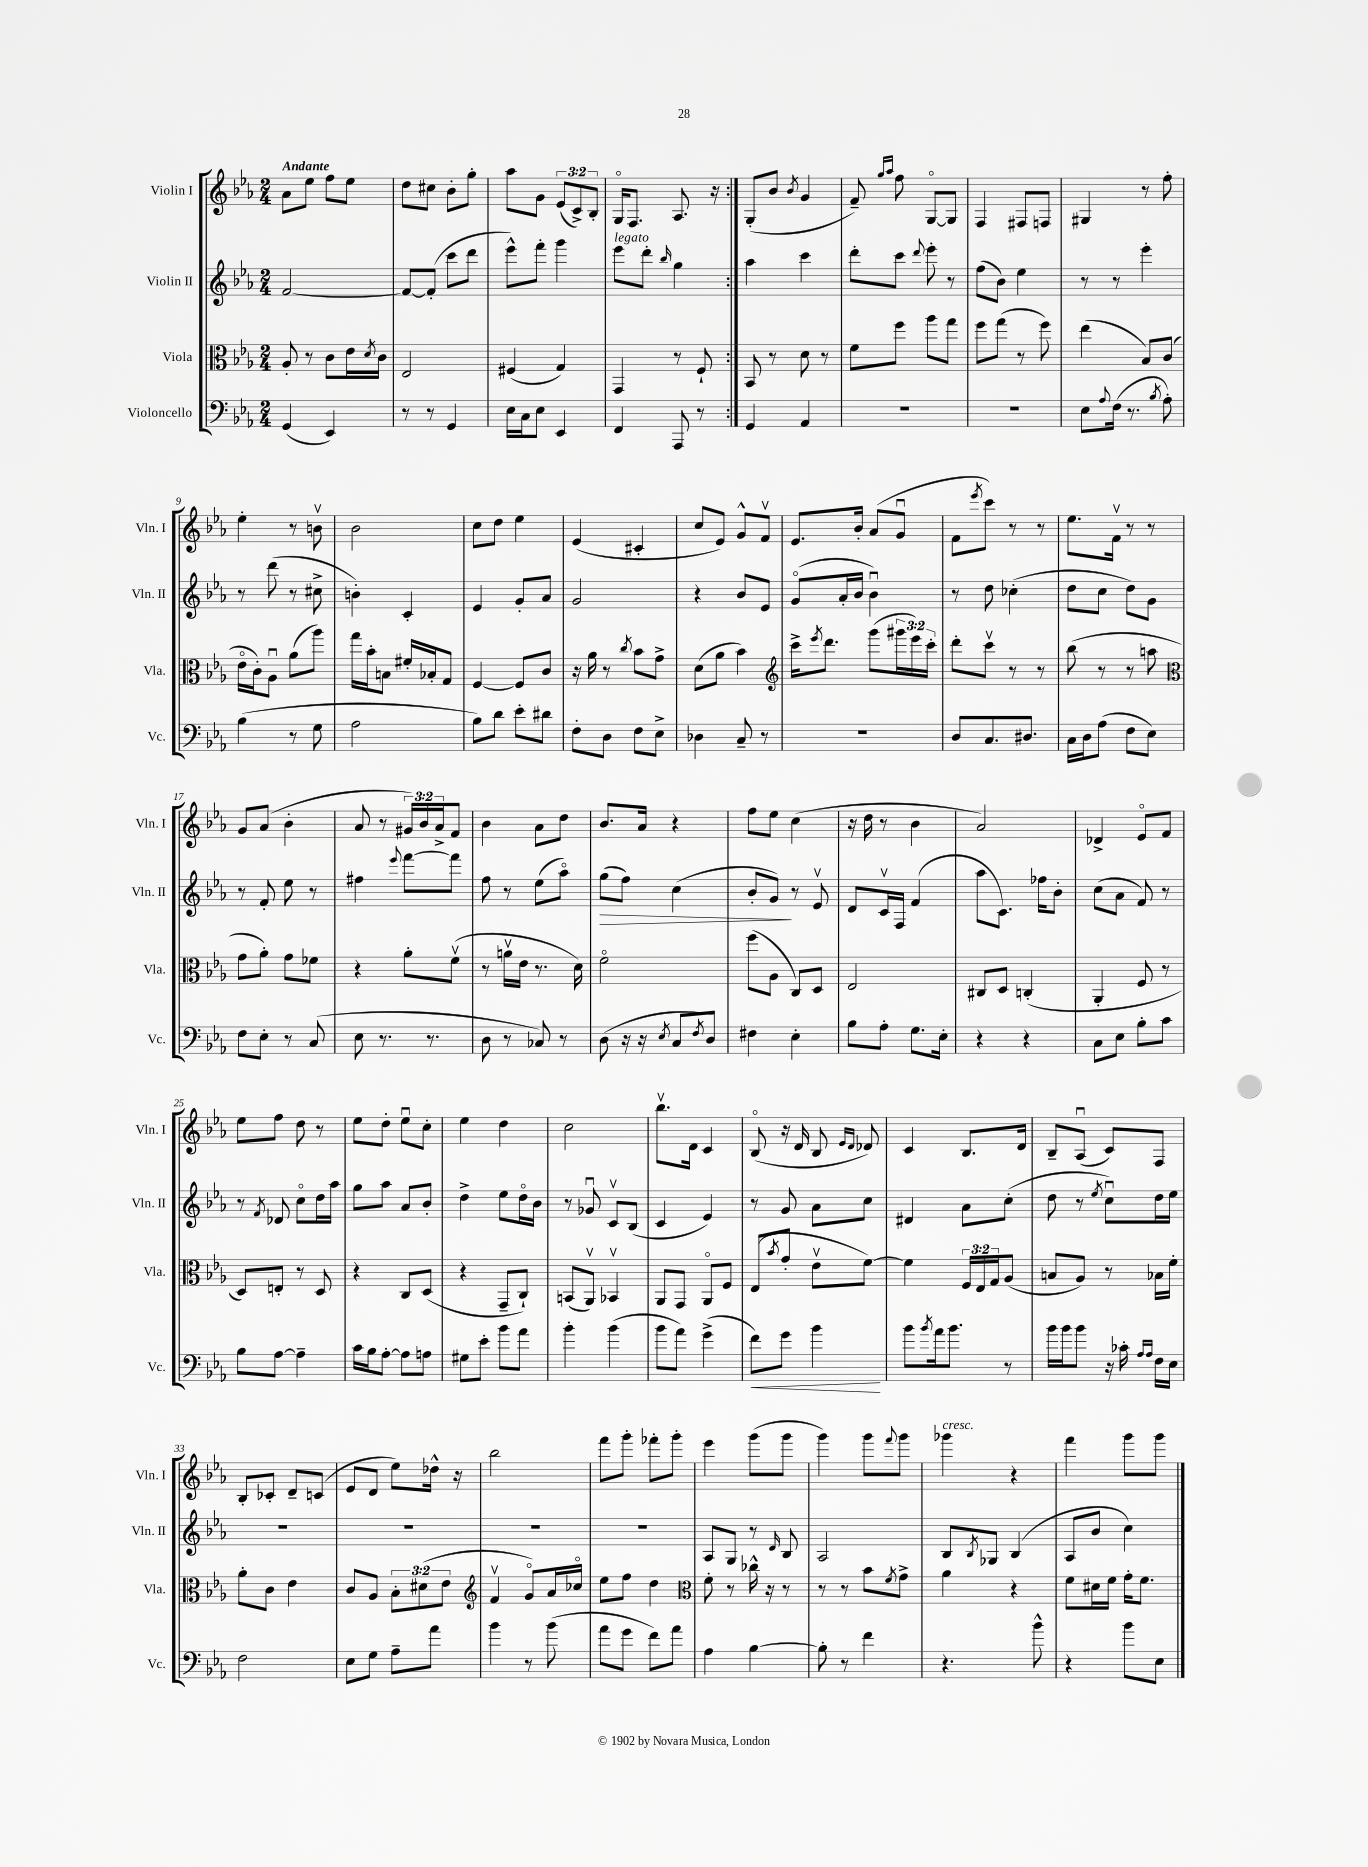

**kern	**dynam	**kern	**kern	**dynam	**kern
*part4	*part4	*part3	*part2	*part2	*part1
*staff4	*staff4	*staff3	*staff2	*staff2	*staff1
*I"Violoncello	*	*I"Viola	*I"Violin II	*	*I"Violin I
*I'Vc.	*	*I'Vla.	*I'Vln. II	*	*I'Vln. I
*clefF4	*	*clefC3	*clefG2	*	*clefG2
*k[b-e-a-]	*	*k[b-e-a-]	*k[b-e-a-]	*	*k[b-e-a-]
*M2/4	*	*M2/4	*M2/4	*	*M2/4
=1	=1	=1	=1	=1	=1
!	!	!	!	!	!LO:TX:a:B:t=Andante
(4GG/	.	8A-'/	[2f/	.	8a-\L
.	.	8r	.	.	8ee-\J
4EE-/)	.	8c\L	.	.	8ff\L
.	.	16e-\L	.	.	8ee-\J
.	.	8qd/	.	.	.
.	.	16c\JJ	.	.	.
=2	=2	=2	=2	=2	=2
8r	.	2E-/	8f/L_	.	8dd\L
8r	.	.	(8f'/J]	.	8cc#X\J
4GG/	.	.	8ccc\L	.	8b-'\L
.	.	.	8ddd\J	.	8gg'\J
=3	=3	=3	=3	=3	=3
16E-\LL	.	(4F#X/	8eee-^^\L)	.	8aa-\L
16C\J	.	.	.	.	.
8E-\J	.	.	8fff'\J	.	8g\J
4EE-/	.	4G/)	4ggg\	.	(12e-/L
.	.	.	.	.	12c^/)
.	.	.	.	.	12B-'/J
=4	=4	=4	=4	=4	=4
!	!	!	!LO:TX:a:i:t=legato	!	!
4FF/	.	4GG/	8eee-\L	.	16G/KL
.	.	.	.	.	8.F/J
.	.	.	8ddd'\J	.	.
.	.	.	16qqbb-/	.	.
8AAA-/	.	8r	4gg\	.	8.A-/
8r	.	8F`/	.	.	.
.	.	.	.	.	16r
=5:|!	=5:|!	=5:|!	=5:|!	=5:|!	=5:|!
4GG/	.	8BB-/	4aa-\	.	(8G'/L
.	.	8r	.	.	8b-/J
.	.	.	.	.	8qb-/
4AA-/	.	8d\	4ccc\	.	4g/
.	.	8r	.	.	.
=6	=6	=6	=6	=6	=6
2r	.	8f\L	8ddd'\L	.	8f~/)
.	.	.	.	.	16qqgg/LL
.	.	.	.	.	16qqaa-/JJ
.	.	8ff\J	8ccc\J	.	8ff\
.	.	.	8qqddd/	.	.
.	.	8aa-\L	8eee-'\	.	[8G/L
.	.	8gg\J	8r	.	8G/J]
=7	=7	=7	=7	=7	=7
2r	.	8ff\L	(8ff\L	.	4F/
.	.	(8gg\J	8b-\J)	.	.
.	.	8r	4ee-\	.	8F#X/L
.	.	8ff\)	.	.	8Fn/J
=8	=8	=8	=8	=8	=8
8E-\L	.	(4ee-\	8r	.	4G#X/
8qqA-/	.	.	.	.	.
(16F\Jk	.	.	8r	.	.
8.r	.	.	.	.	.
.	.	8B-/L)	4eee-'\	.	8r
8qB-/	.	.	.	.	.
8A-'\)	.	(8c/J	.	.	8ff'\
!!LO:LB:g=z
=9	=9	=9	=9	=9	=9
(4B-\	.	16e-\LL	8r	.	4ee-'\
.	.	16c'\J)	.	.	.
.	.	8A-u\J	(8ddd\	.	.
8r	.	(8a-\L	8r	.	8r
8G\	.	8aa-\J)	8cc#X^\	.	8bnv\
=10	=10	=10	=10	=10	=10
2A-\	.	16gg\LL	4bn'\)	.	2b-\
.	.	16b-'\J	.	.	.
.	.	8Bn\J	.	.	.
.	.	16f#X'/LL	4c'/	.	.
.	.	16B-X'/J	.	.	.
.	.	8G/J	.	.	.
=11	=11	=11	=11	=11	=11
8B-\L)	.	[4F/	4e-/	.	8cc\L
8d\J	.	.	.	.	8dd\J
8e-'\L	.	8F/L]	8g'/L	.	4ee-\
8d#X\J	.	8c/J	8a-/J	.	.
=12	=12	=12	=12	=12	=12
8F'\L	.	16r	2g/	.	(4e-/
.	.	16a-\	.	.	.
8D\J	.	8r	.	.	.
.	.	8qcc/	.	.	.
8F\L	.	8b-\L	.	.	4c#X'/
8E-^\J	.	8g^\J	.	.	.
=13	=13	=13	=13	=13	=13
4D-X\	.	(8d\L	4r	.	8cc/L
.	.	8a-\J	.	.	8e-/J)
8C~/	.	4b-\)	8b-/L	.	8g^^/L
8r	.	.	8e-/J	.	8fv/J
=14	=14	=14	=14	=14	=14
*	*	*clefG2	*	*	*
2r	.	16ccc^\KL	(8g/L	.	8.e-/L
.	.	8qeee-/	.	.	.
.	.	8.ddd\J	.	.	.
.	.	.	16a-'/L	.	.
.	.	.	16b-/JJ	.	16b-'/Jk
.	.	(8ggg\L	4b-u\)	.	(8a-/L
.	.	24ggg#X\L	.	.	8gu/J
.	.	24eee-\)	.	.	.
.	.	24ccc'\JJ	.	.	.
=15	=15	=15	=15	=15	=15
8D/L	.	8ddd'\L	8r	.	8f\L
.	.	.	.	.	8qeee-/
8.C/	.	8cccv\J	8dd\	.	8ccc\J)
.	.	8r	(4cc-X'\	.	8r
8.D#X/J	.	.	.	.	.
.	.	8r	.	.	8r
=16	=16	=16	=16	=16	=16
16C\LL	.	(8bb-\	8dd\L	.	8.ee-\L
16D\J	.	.	.	.	.
(8A-\J	.	8r	8cc\J	.	.
.	.	.	.	.	16fv\Jk
8F\L	.	8r	8dd\L)	.	8r
8E-\J)	.	8aan\	8g\J	.	8r
!!LO:LB:g=z
=17	=17	=17	=17	=17	=17
*	*	*clefC3	*	*	*
8F\L	.	8g\L	8r	.	8g/L
8E-'\J	.	8a-'\J)	8f'/	.	(8a-/J
8r	.	8g\L	8ee-\	.	4b-'\
(8C/	.	8f-X\J	8r	.	.
=18	=18	=18	=18	=18	=18
8E-\	.	4r	4ff#X\	.	8a-/
8.r	.	.	.	.	8r
.	.	.	8qqeee-/	.	.
.	.	8a-'\L	[8fff\L	.	24g#X/LL)
.	.	.	.	.	24b-/
8.r	.	.	.	.	.
.	.	.	.	.	24a-^/J
.	.	(8fv\J	8fff\J]	.	8f/J
=19	=19	=19	=19	=19	=19
8D\	.	8r	8ff\	.	4b-\
8r	.	16anv\LL	8r	.	.
.	.	16e-\JJ	.	.	.
8C-X/)	.	8.r	(8ee-\L	.	8a-\L
8r	.	.	8aa-\J)	.	8dd\J
.	.	16d\)	.	.	.
=20	=20	=20	=20	=20	=20
!	!	!	!	!LO:HP:b	!
(8D\	.	2f\	(8gg\L	>	8.b-/L
16r	.	.	8ff\J)	.	.
16r	.	.	.	.	16a-/Jk
8qE-/	.	.	.	.	.
8C/L	.	.	(4cc\	.	4r
8qF/	.	.	.	.	.
8D/J)	.	.	.	.	.
=21	=21	=21	=21	=21	=21
4F#X\	.	(8ff\L	8b-'/L	.	8ff\L
.	.	8A-\J	8g/J)	.	8ee-\J
4E-'\	.	8C/L)	8r	]	(4cc\
.	.	8D/J	8e-v/	.	.
=22	=22	=22	=22	=22	=22
8B-\L	.	2E-/	8d/L	.	16r
.	.	.	.	.	16dd\
8A-'\J	.	.	16cv/L	.	8r
.	.	.	16F/JJ	.	.
8.G\L	.	.	(4f/	.	4b-\
16E-'\Jk	.	.	.	.	.
=23	=23	=23	=23	=23	=23
4r	.	8C#X/L	8aa-\L	.	2a-/)
.	.	8D/J	8.c\J)	.	.
4r	.	(4Cn'/	.	.	.
.	.	.	16ff-X\KL	.	.
.	.	.	8b-'\J	.	.
=24	=24	=24	=24	=24	=24
8C\L	.	4AA-'/	(8cc\L	.	4d-X^/
8E-\J	.	.	8a-\J	.	.
8B-'\L	.	8F/	8f/)	.	8e-/L
8c\J	.	8r	8r	.	8f/J
!!LO:LB:g=z
=25	=25	=25	=25	=25	=25
8B-\L	.	8D/L)	8r	.	8ee-\L
.	.	.	8qf/	.	.
[8A-\J	.	8En'/J	8d-X/	.	8ff\J
4A-~\]	.	8r	8cc\L	.	8dd\
.	.	8D/	16dd\L	.	8r
.	.	.	16aa-\JJ	.	.
=26	=26	=26	=26	=26	=26
16c\LL	.	4r	8gg\L	.	8ee-\L
16B-\J	.	.	.	.	.
[8A-'\J	.	.	8aa-\J	.	8dd'\J
8A-\L]	.	8C/L	8a-/L	.	8ee-u\L
8An\J	.	(8D/J	8b-'/J	.	8cc'\J
=27	=27	=27	=27	=27	=27
8G#X\L	.	4r	4dd^\	.	4ee-\
8e-'\J	.	.	.	.	.
8b-\L	.	8GG~/L	8ee-\L	.	4dd\
8a-\J	.	8C`/J)	16dd\L	.	.
.	.	.	16b-\JJ	.	.
=28	=28	=28	=28	=28	=28
4b-'\	.	(8BBn/L	8r	.	2cc\
.	.	8AA-v/J)	8g-Xu/	.	.
(4b-\	.	4BB-Xv/	8cv/L	.	.
.	.	.	(8B-/J	.	.
=29	=29	=29	=29	=29	=29
8b-\L	.	8AA-/L	4c/	.	8.bb-v\L
8a-\J)	.	8GG/J	.	.	.
.	.	.	.	.	16d\Jk
(4g^\	.	8AA-/L	4e-/)	.	4c/
.	.	8F/J	.	.	.
=30	=30	=30	=30	=30	=30
!	!LO:HP:b	!	!	!	!
8f\L)	<	(8E-/L	8r	.	(8B-/
.	.	8qb-/	.	.	.
8g\J	.	8g'/J	8g/	.	16r
.	.	.	.	.	16d/
4b-\	.	8e-v\L	8a-\L	.	8B-/
.	.	.	.	.	16qqe-/LL
.	.	.	.	.	16qqd/JJ
.	.	[8f\J)	8cc\J	.	8d-X/)
.	[	.	.	.	.
=31	=31	=31	=31	=31	=31
8b-\L	.	4f\]	4d#X/	.	4c/
8qb-/	.	.	.	.	.
16a-\k	.	.	.	.	.
8.b-\J	.	.	.	.	.
.	.	24F/LL	8a-\L	.	8.B-/L
.	.	24E-/	.	.	.
.	.	24G/J	.	.	.
8r	.	(8A-/J	(8cc'\J	.	.
.	.	.	.	.	16d/Jk
=32	=32	=32	=32	=32	=32
16b-\LL	.	8Bn/L	8dd\	.	8B-~/L
16b-\J	.	.	.	.	.
8b-\J	.	8A-/J)	8r	.	(8A-u/J
.	.	.	8qee-/	.	.
16r	.	8r	8ccu\L)	.	8c/L)
16c-X'\	.	.	.	.	.
16qqA-/LL	.	.	.	.	.
16qqA-/JJ	.	.	.	.	.
16F\LL	.	16B-X\LL	16dd\L	.	8F/J
16E-\JJ	.	16f'\JJ	16ee-\JJ	.	.
!!LO:LB:g=z
=33	=33	=33	=33	=33	=33
2F\	.	8a-'\L	2r	.	8B-'/L
.	.	8c\J	.	.	8c-X'/J
.	.	4e-\	.	.	8d~/L
.	.	.	.	.	(8cn/J
=34	=34	=34	=34	=34	=34
8E-\L	.	8c/L	2r	.	8e-/L
8G\J	.	8A-/J	.	.	8d/J
8A-~\L	.	12B-'\L	.	.	8ee-\L)
.	.	(12d#X\	.	.	.
8a-\J	.	.	.	.	16dd-X^^\Jk
.	.	12e-\J	.	.	.
.	.	.	.	.	16r
=35	=35	=35	=35	=35	=35
*	*	*clefG2	*	*	*
4b-\	.	4fv/	2r	.	2bb-\
8r	.	8g/L)	.	.	.
(8b-\	.	16a-/L	.	.	.
.	.	16cc-X/JJ	.	.	.
=36	=36	=36	=36	=36	=36
8a-\L	.	8ee-\L	2r	.	8fff\L
8g\J	.	8ff\J	.	.	8ggg'\J
8f\L)	.	4dd\	.	.	8fff-X'\L
8a-\J	.	.	.	.	8ggg'\J
=37	=37	=37	=37	=37	=37
*	*	*clefC3	*	*	*
4A-\	.	8f'\	8A-/L	.	4eee-\
.	.	8r	8G/J	.	.
[4B-\	.	16cc-X^^\	8r	.	(8ggg\L
.	.	16r	.	.	.
.	.	.	16qqd/	.	.
.	.	8r	8B-/	.	8ggg\J
=38	=38	=38	=38	=38	=38
8B-'\]	.	8r	2A-/	.	4ggg\)
8r	.	8r	.	.	.
4f\	.	8b-\L	.	.	8ggg\L
.	.	8qf/	.	.	8qqfff/
.	.	8g^\J	.	.	8ggg\J
=39	=39	=39	=39	=39	=39
!	!	!	!	!	!LO:TX:a:i:t=cresc.
4.r	.	4a-\	8B-/L	.	4ggg-X\
.	.	.	8qB-/	.	.
.	.	.	8G-X/J	.	.
.	.	4r	(4B-/	.	4r
8b-^^\	.	.	.	.	.
=40	=40	=40	=40	=40	=40
4r	.	8f\L	8A-/L	.	4fff\
.	.	16d#X\L	8b-/J	.	.
.	.	16f\JJ	.	.	.
8b-\L	.	16g'\KL	4cc\)	.	8ggg\L
.	.	8.f\J	.	.	.
8E-\J	.	.	.	.	8ggg\J
==	==	==	==	==	==
*-	*-	*-	*-	*-	*-
